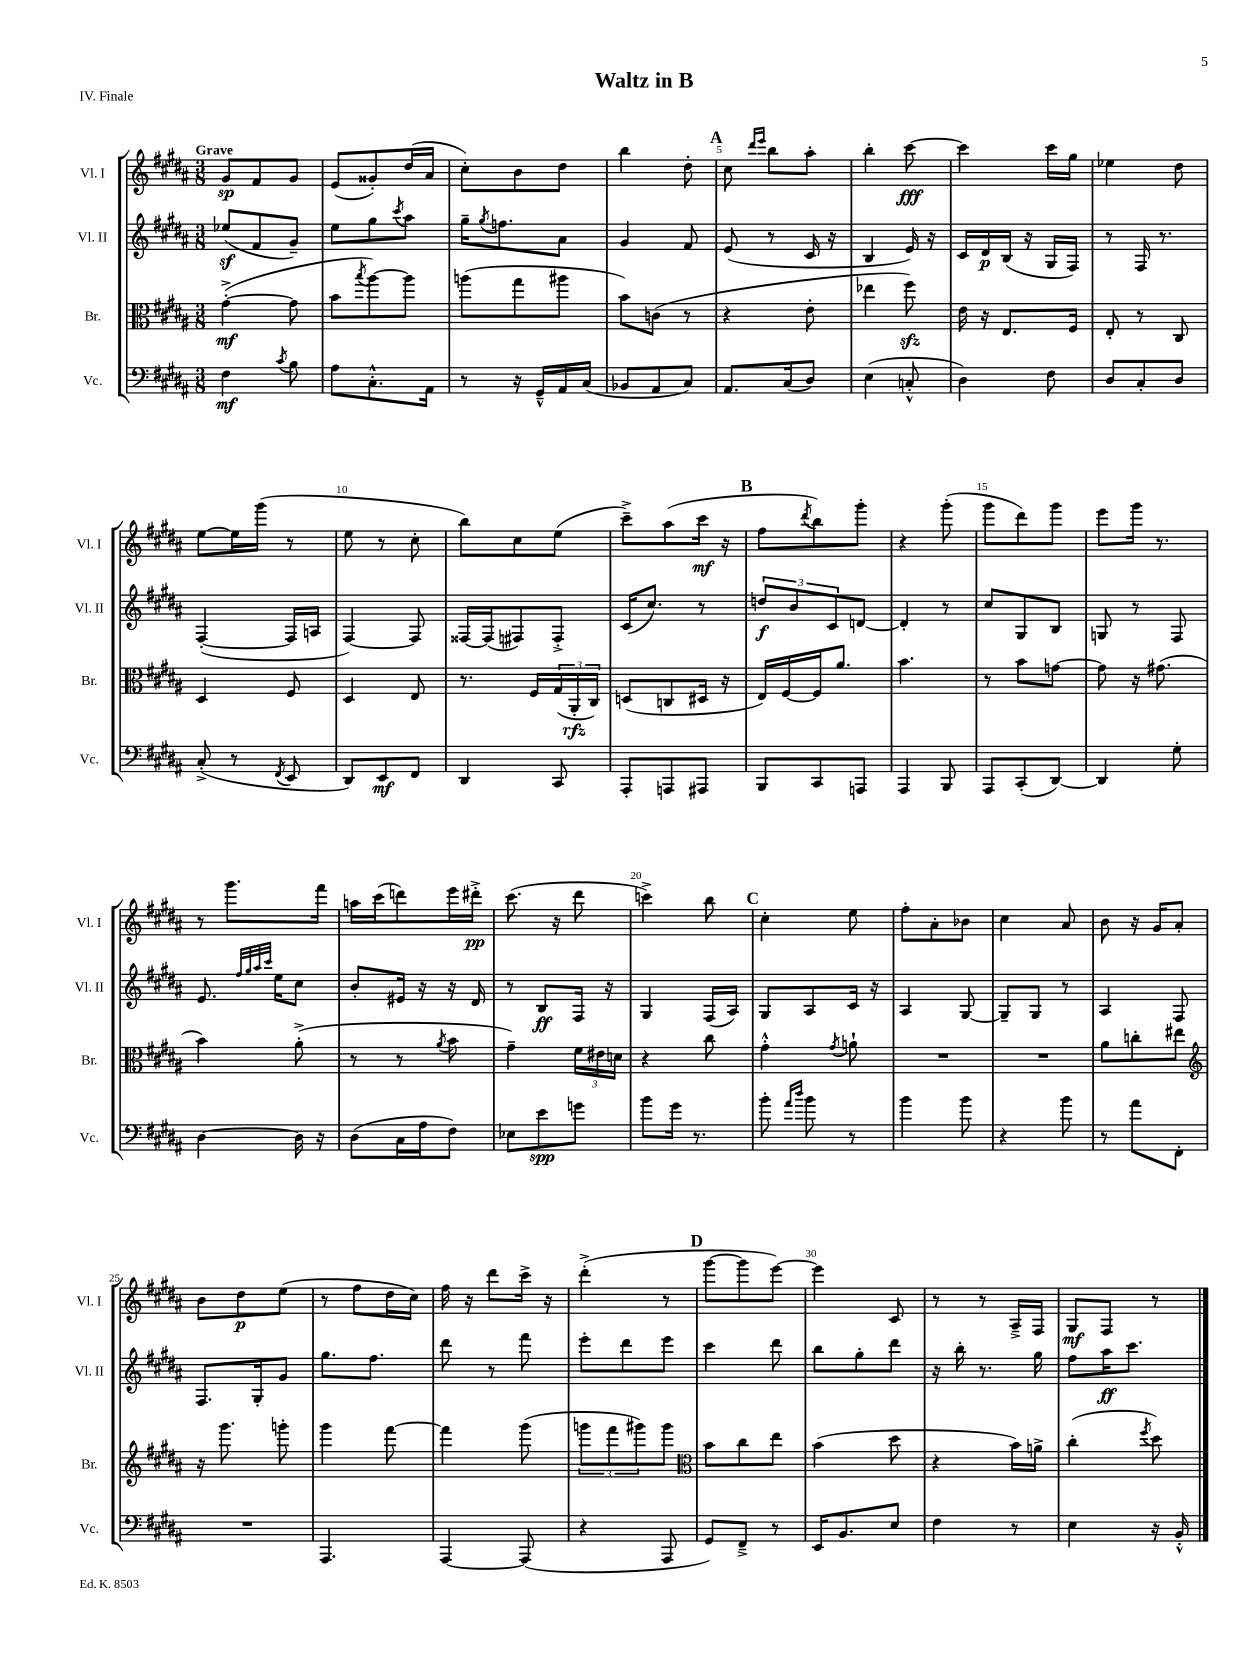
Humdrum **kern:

**kern	**dynam	**kern	**dynam	**kern	**dynam	**kern	**dynam
*part4	*part4	*part3	*part3	*part2	*part2	*part1	*part1
*staff4	*staff4	*staff3	*staff3	*staff2	*staff2	*staff1	*staff1
*I"Vc.	*	*I"Br.	*	*I"Vl. II	*	*I"Vl. I	*
*I'Vc.	*	*I'Br.	*	*I'Vl. II	*	*I'Vl. I	*
*clefF4	*	*clefC3	*	*clefG2	*	*clefG2	*
*k[f#c#g#d#a#]	*	*k[f#c#g#d#a#]	*	*k[f#c#g#d#a#]	*	*k[f#c#g#d#a#]	*
*M3/8	*	*M3/8	*	*M3/8	*	*M3/8	*
=1	=1	=1	=1	=1	=1	=1	=1
!	!	!	!	!	!	!LO:TX:a:B:t=Grave	!
4F#\	mf	([4g#'^\	mf	(8ee-Xz/L	.	8g#/L	sp
.	.	.	.	8f#/	.	8f#/	.
8qc#/	.	.	.	.	.	.	.
8B\	.	8g#\]	.	8g#~/J)	.	8g#/J	.
=2	=2	=2	=2	=2	=2	=2	=2
8A#\L	.	8b\L	.	8ee\L	.	(8e/L	.
.	.	8qbb/	.	.	.	.	.
8.C#'^^\	.	[8aa#\)	.	8gg#\	.	8g##X'/)	.
.	.	.	.	8qccc#/	.	.	.
.	.	8aa#\J]	.	8aa#\J	.	(16dd#/L	.
16AA#\Jk	.	.	.	.	.	16a#/JJ	.
=3	=3	=3	=3	=3	=3	=3	=3
8r	.	(8aan\L	.	16gg#~\KL	.	8cc#'\L)	.
.	.	.	.	8qgg#/	.	.	.
.	.	.	.	8.ffn\	.	.	.
16r	.	8gg#\	.	.	.	8b\	.
16GG#~^^/LL	.	.	.	.	.	.	.
16AA#/	.	8aa#X\J	.	8a#\J	.	8dd#\J	.
(16C#/JJ	.	.	.	.	.	.	.
=4	=4	=4	=4	=4	=4	=4	=4
8BB-X/L	.	8b\L)	.	4g#/	.	4bb\	.
8AA#/	.	(8cn\J	.	.	.	.	.
8C#/J)	.	8r	.	8f#/	.	8dd#'\	.
!!LO:REH:place=s1:t=A
=5	=5	=5	=5	=5	=5	=5	=5
8.AA#/L	.	4r	.	(8e/	.	8cc#\	.
.	.	.	.	.	.	16qqddd#/LL	.
.	.	.	.	.	.	16qqeee/JJ	.
.	.	.	.	8r	.	8bb\L	.
(16C#/k	.	.	.	.	.	.	.
8D#/J)	.	8e'\	.	16c#/	.	8aa#'\J	.
.	.	.	.	16r	.	.	.
=6	=6	=6	=6	=6	=6	=6	=6
(4E\	.	4ee-X\	.	4B/	.	4bb'\	.
8Cn'^^/	.	8ff#zz\)	.	16e/)	.	[8ccc#\	fff
.	.	.	.	16r	.	.	.
=7	=7	=7	=7	=7	=7	=7	=7
4D#\)	.	16e\	.	16c#/LL	.	4ccc#\]	.
.	.	16r	.	16d#/	p	.	.
.	.	8.E/L	.	(16B/JJ	.	.	.
.	.	.	.	16r	.	.	.
8F#\	.	.	.	16G#/LL	.	16ccc#\LL	.
.	.	16F#/Jk	.	16F#/JJ)	.	16gg#\JJ	.
=8	=8	=8	=8	=8	=8	=8	=8
8D#/L	.	8E'/	.	8r	.	4ee-X\	.
8C#'/	.	8r	.	16F#/	.	.	.
.	.	.	.	8.r	.	.	.
8D#/J	.	8C#/	.	.	.	8dd#\	.
!!LO:LB:g=z
=9	=9	=9	=9	=9	=9	=9	=9
(8C#'^/	.	4D#/	.	([4F#'/	.	[8ee\L	.
8r	.	.	.	.	.	16ee\L]	.
.	.	.	.	.	.	(16ggg#\JJ	.
8qFF#/	.	.	.	.	.	.	.
8EE/	.	8F#/	.	16F#/LL]	.	8r	.
.	.	.	.	16An/JJ	.	.	.
=10	=10	=10	=10	=10	=10	=10	=10
8DD#/L)	.	4D#/	.	[4F#/)	.	8ee\	.
8EE/	mf	.	.	.	.	8r	.
8FF#/J	.	8E/	.	8F#/]	.	8cc#'\	.
=11	=11	=11	=11	=11	=11	=11	=11
4DD#/	.	8.r	.	[16F##X/LL	.	8bb\L)	.
.	.	.	.	(16F##/J]	.	.	.
.	.	.	.	8F#X/)	.	8cc#\	.
.	.	16F#/LL	.	.	.	.	.
8CC#/	.	(24G#/	.	8F#'^/J	.	(8ee\J	.
.	.	24AA#'/	rfz	.	.	.	.
.	.	24C#/JJ)	.	.	.	.	.
=12	=12	=12	=12	=12	=12	=12	=12
8AAA#'/L	.	(8Dn/L	.	(16c#/KL	.	8ccc#~^\L)	.
.	.	.	.	8.cc#/J)	.	.	.
8AAAn/	.	8Cn/	.	.	.	(8aa#\	.
8AAA#X/J	.	16D#X/Jk	.	8r	.	16ccc#\Jk	mf
.	.	16r	.	.	.	16r	.
!!LO:REH:place=s1:t=B
=13	=13	=13	=13	=13	=13	=13	=13
8BBB/L	.	16E/LL)	.	12ddn/L	f	8ff#\L	.
.	.	[16F#/	.	.	.	.	.
.	.	.	.	12b/	.	.	.
.	.	.	.	.	.	8qddd#/	.
8CC#/	.	16F#/J]	.	.	.	8bb\)	.
.	.	.	.	12c#/	.	.	.
.	.	8.a#/J	.	.	.	.	.
8AAAn/J	.	.	.	[8dn/J	.	8ggg#'\J	.
=14	=14	=14	=14	=14	=14	=14	=14
4AAA#/	.	4.b\	.	4d'/]	.	4r	.
8BBB/	.	.	.	8r	.	(8ggg#'\	.
=15	=15	=15	=15	=15	=15	=15	=15
8AAA#/L	.	8r	.	8cc#/L	.	8ggg#\L	.
(8CC#'/	.	8b\L	.	8G#/	.	8ddd#\)	.
[8DD#/J)	.	[8gn\J	.	8B/J	.	8ggg#\J	.
=16	=16	=16	=16	=16	=16	=16	=16
4DD#/]	.	8g\]	.	8Gn/	.	8eee\L	.
.	.	16r	.	8r	.	16ggg#\Jk	.
.	.	(8.g#X\	.	.	.	8.r	.
8G#'\	.	.	.	8F#/	.	.	.
!!LO:LB:g=z
=17	=17	=17	=17	=17	=17	=17	=17
[4D#\	.	4b\)	.	8.e/	.	8r	.
.	.	.	.	.	.	8.ggg#\L	.
.	.	.	.	32qqff#/LLL	.	.	.
.	.	.	.	32qqgg#/	.	.	.
.	.	.	.	32qqaa#/	.	.	.
.	.	.	.	32qqccc#/JJJ	.	.	.
.	.	.	.	16ee\KL	.	.	.
16D#\]	.	(8a#'^\	.	8cc#\J	.	.	.
16r	.	.	.	.	.	16fff#\Jk	.
=18	=18	=18	=18	=18	=18	=18	=18
(8D#\L	.	8r	.	8b'/L	.	16aan\LL	.
.	.	.	.	.	.	(16ccc#\J	.
16C#\L	.	8r	.	16e#X/Jk	.	8dddn\)	.
16A#\J	.	.	.	16r	.	.	.
.	.	8qa#/	.	.	.	.	.
8F#\J)	.	8b\	.	16r	.	16eee\L	.
.	.	.	.	16d#/	.	16ddd#X'^\JJ	pp
=19	=19	=19	=19	=19	=19	=19	=19
8E-X\L	.	4g#~\)	.	8r	.	(8.ccc#\	.
8e\	spp	.	.	8B/L	ff	.	.
.	.	.	.	.	.	16r	.
8gn\J	.	24f#\LL	.	16F#/Jk	.	8ddd#\	.
.	.	24e#X\	.	.	.	.	.
.	.	.	.	16r	.	.	.
.	.	24dn\JJ	.	.	.	.	.
=20	=20	=20	=20	=20	=20	=20	=20
8b\L	.	4r	.	4G#/	.	4cccn^\)	.
16g#\Jk	.	.	.	.	.	.	.
8.r	.	.	.	.	.	.	.
.	.	8cc#\	.	(16F#/LL	.	8bb\	.
.	.	.	.	16A#/JJ)	.	.	.
!!LO:REH:place=s1:t=C
=21	=21	=21	=21	=21	=21	=21	=21
8b'\	.	4g#'^^\	.	8G#/L	.	4cc#'\	.
16qqa#/LL	.	.	.	.	.	.	.
16qqdd#/JJ	.	.	.	.	.	.	.
8b\	.	.	.	8A#/	.	.	.
.	.	8qg#/	.	.	.	.	.
8r	.	8an`\	.	16c#/Jk	.	8ee\	.
.	.	.	.	16r	.	.	.
=22	=22	=22	=22	=22	=22	=22	=22
4b\	.	4.r	.	4A#/	.	8ff#'\L	.
.	.	.	.	.	.	8a#'\	.
8b\	.	.	.	[8G#/	.	8b-X\J	.
=23	=23	=23	=23	=23	=23	=23	=23
4r	.	4.r	.	8G#~/L]	.	4cc#\	.
.	.	.	.	8G#/J	.	.	.
8b\	.	.	.	8r	.	8a#/	.
=24	=24	=24	=24	=24	=24	=24	=24
8r	.	8a#\L	.	4A#/	.	8b\	.
8a#\L	.	8ccn'\	.	.	.	16r	.
.	.	.	.	.	.	16g#/KL	.
8FF#'\J	.	8ee#X\J	.	8F#/	.	8a#'/J	.
!!LO:LB:g=z
=25	=25	=25	=25	=25	=25	=25	=25
*	*	*clefG2	*	*	*	*	*
4.r	.	16r	.	8.F#/L	.	8b\L	.
.	.	8.ggg#\	.	.	.	.	.
.	.	.	.	.	.	8dd#\	p
.	.	.	.	16G#'/k	.	.	.
.	.	8gggn'\	.	8g#/J	.	(8ee\J	.
=26	=26	=26	=26	=26	=26	=26	=26
4.AAA#/	.	4ggg#\	.	8.gg#\L	.	8r	.
.	.	.	.	.	.	8ff#\L	.
.	.	.	.	8.ff#\J	.	.	.
.	.	[8fff#\	.	.	.	16dd#\L	.
.	.	.	.	.	.	16cc#\JJ)	.
=27	=27	=27	=27	=27	=27	=27	=27
[4AAA#/	.	4fff#\]	.	8ddd#\	.	16ff#\	.
.	.	.	.	.	.	16r	.
.	.	.	.	8r	.	8ddd#\L	.
(8AAA#/]	.	(8ggg#\	.	8fff#\	.	16ccc#^\Jk	.
.	.	.	.	.	.	16r	.
=28	=28	=28	=28	=28	=28	=28	=28
4r	.	12gggn\L	.	8eee'\L	.	(4ddd#'^\	.
.	.	12fff#\	.	.	.	.	.
.	.	.	.	8ddd#\	.	.	.
.	.	12ggg#X\)	.	.	.	.	.
8AAA#/	.	8ggg#\J	.	8eee\J	.	8r	.
!!LO:REH:place=s1:t=D
=29	=29	=29	=29	=29	=29	=29	=29
*	*	*clefC3	*	*	*	*	*
8GG#/L)	.	8b\L	.	4ccc#\	.	[8ggg#\L	.
8FF#~^/J	.	8cc#\	.	.	.	8ggg#\]	.
8r	.	8ee\J	.	8ddd#\	.	[8eee\J)	.
=30	=30	=30	=30	=30	=30	=30	=30
16EE/KL	.	(4b\	.	8bb\L	.	4eee\]	.
8.BB/	.	.	.	.	.	.	.
.	.	.	.	8gg#'\	.	.	.
8E/J	.	8dd#\	.	8ddd#\J	.	8c#/	.
=31	=31	=31	=31	=31	=31	=31	=31
4F#\	.	4r	.	16r	.	8r	.
.	.	.	.	16bb'\	.	.	.
.	.	.	.	8.r	.	8r	.
8r	.	16b\LL)	.	.	.	16A#~^/LL	.
.	.	16an^\JJ	.	16gg#\	.	16F#/JJ	.
=32	=32	=32	=32	=32	=32	=32	=32
4E\	.	(4cc#'\	.	8ff#\L	.	8G#/L	mf
.	.	.	.	16aa#\K	ff	8F#/J	.
.	.	.	.	8.ccc#\J	.	.	.
.	.	8qff#/	.	.	.	.	.
16r	.	8dd#\)	.	.	.	8r	.
16BB'^^/	.	.	.	.	.	.	.
==	==	==	==	==	==	==	==
*-	*-	*-	*-	*-	*-	*-	*-
